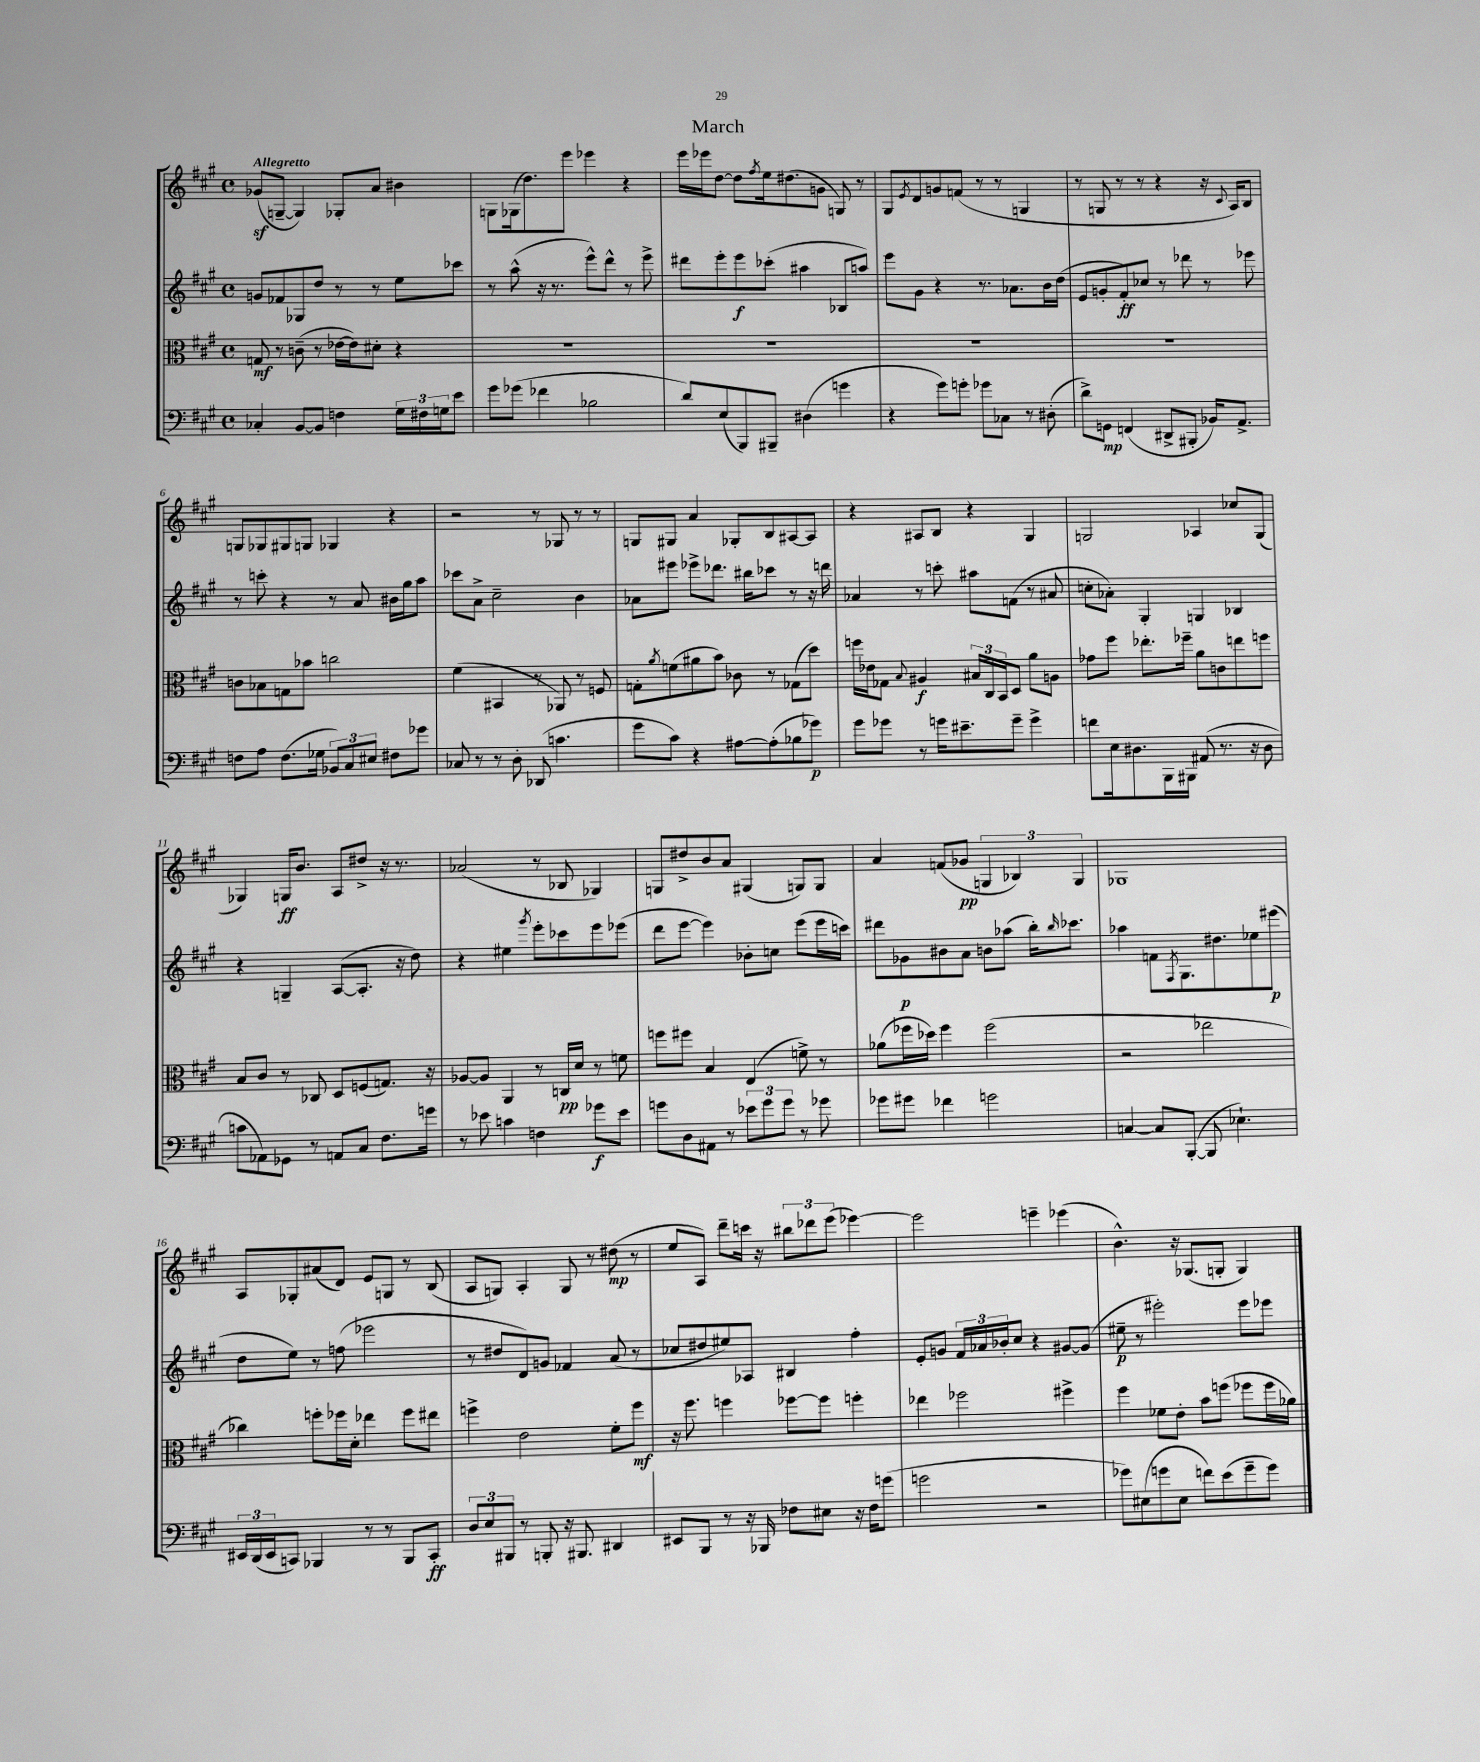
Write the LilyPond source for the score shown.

\header { title = "March" }
<<
\new StaffGroup <<
\new Staff = "s0" {
    \clef treble \key a \major \defaultTimeSignature \time 4/4 \tempo "Allegretto"
    ges'8\sf( g8~-- g4) ges8-. a'8 bis'4 |
    g8 ges16( d''8.) e'''8 ees'''4 r4 |
    e'''16 ees'''16 d''8~ d''8 \acciaccatura { fis''8 } e''16 dis''8.( g'8 g8) r8 |
    gis8 \acciaccatura { e'8 } d'8 g'8 f'8( r8 r8 g4 |
    r8 g8 r8 r8 r4 r16 \appoggiatura { cis'8 } a16) b8 |
    g8 ges8 gis8 g8 ges4 r4 |
    r2 r8 ges8 r8 r8 |
    g8 gis8 a'4 ges8-. b8 ais8~ ais8 |
    r4 ais8 b8 r4 gis4 |
    g2 aes4 ces''8 g8( |
    ges4) g16\ff b'8. a8 dis''8-> r16 r8. |
    aes'2( r8 bes8 ges4) |
    g8 dis''8-> b'8 a'8 gis4( g8) g8 |
    a'4 f'8( ges'8\pp \tuplet 3/2 { g4 bes4) g4 } |
    ges1 |
    a8 ges8-. ais'8( d'8) e'8 g8 r8 b8( |
    a8 g8) a4-. g8 r8 dis''8\mp( r8 |
    e''8 a8) d'''8-- c'''16 r16 \tuplet 3/2 { bis''8 des'''8 e'''8( } ees'''4~) |
    ees'''2 e'''4-- ees'''4( |
    b'4.-^) r16 ges8.( g8-. g4) \bar "|." |
}
\new Staff = "s1" {
    \clef treble \key a \major \defaultTimeSignature \time 4/4
    g'8 fes'8 ges8 d''8 r8 r8 e''8 ces'''8 |
    r8 a''8-^( r16 r8. e'''8-^) d'''8-^ r8 e'''8-> |
    dis'''8 e'''8-. e'''8\f ces'''8-.( ais''4 bes8 a''8) |
    e'''8 gis'8 r4 r8. aes'8. b'16 d''16( |
    e'8 g'8-. fis'8-.\ff) ces''8 r8 des'''8 r8 ees'''8 |
    r8 c'''8-. r4 r8 a'8 bis'16 gis''16 a''8 |
    ces'''8 a'8-> cis''2-- b'4 |
    aes'8 eis'''8 ees'''8-> des'''8. bis''16 ces'''8 r8 r16 d'''16 |
    aes'4 r8 c'''8-. ais''8 f'8( r8 ais'8 |
    c''8-. aes'8-.) gis4-. g4 bes4 |
    r4 g4-- a8~( a8.-. r16 d''8) |
    r4 eis''4 \acciaccatura { gis'''8 } e'''8-. ces'''8 e'''8 ees'''8( |
    d'''8 e'''8~ e'''4) bes'8-. c''8 e'''8( e'''16 c'''16) |
    dis'''8 ges'8\p bis'8 a'8 b'8 aes''8( b''16-.) \grace { b''16 } ces'''8. |
    aes''4 f'8 \acciaccatura { fis8 } gis8. dis''8. ees''8 eis'''8\p( |
    d''8 e''8) r8 f''8( ees'''2 |
    r8 dis''8 d'8) g'8 fes'4 a'8( r8 |
    ces''8 dis''8 eis''8) aes8 bis4 fis''4-. |
    e'8-. g'8 \tuplet 3/2 { fis'16 aes'16 bes'16-. } cis''8 r4 gis'8~ gis'8( |
    eis''8--\p r8 eis'''2-.) eis'''8 ees'''8 \bar "|." |
}
\new Staff = "s2" {
    \clef alto \key a \major \defaultTimeSignature \time 4/4
    g8\mf r8 c'8--( r8 ees'16~ ees'16) dis'8-. r4 |
    R1 |
    R1 |
    R1 |
    R1 |
    c'8 bes8 g8 bes'8 c''2 |
    fis'4( bis,4 r8 aes,8) r8 f8 |
    g8-. \acciaccatura { a'8 } f'8( ais'8 b'8) ces'8 r8 ges8( d''8) |
    f''16 ees'16 ges8 \appoggiatura { b8 } ais4\f \tuplet 3/2 { bis16 cis16 b,16 } d8 a'8 a8 |
    ges'8 fis''8 ees''8.-. fes''16-- a'8 c'8 e''8 f''8 |
    b8 cis'8 r8 ces8 d8 f8( g8.) r16 |
    aes8~ aes8 a,4 r8 c16\pp d'16 r8 f'8 |
    f''8 fis''8 b4 e4( f'8->) r8 |
    aes'8( fes''16 des''16) fes''4 fes''2( |
    r2 ees''2 |
    ces''4) f''8-. fes''16 d'16-. ees''4 fes''8 eis''8 |
    f''4-> e'2 fis'8-. f''8\mf |
    r16 fis''8. f''4 fes''8~ fes''8 f''4-. |
    ees''4 fes''2 fis''4-> |
    fis''4 fes'8 e'8-. b'8 f''8( fes''8 fes''16 aes'16) \bar "|." |
}
\new Staff = "s3" {
    \clef bass \key a \major \defaultTimeSignature \time 4/4
    ces4-. b,8~ b,8 f4 \tuplet 3/2 { gis16 fis16 g16 } e'8 |
    gis'8 ges'8( fes'4 bes2 |
    d'8) e8( b,,8) bis,,8-- dis4( g'4 |
    r4 gis'8) g'8-. ges'8 ces8 r8 dis8-.( |
    d'8->) g,8\mp f,4( dis,8-> bis,,8-. bes,16) a,8.-> |
    f8 a8 f8.( ges16 \tuplet 3/2 { bes,8) cis8 eis8 } fis8 ges'8 |
    ces8 r8 r8 d8-. des,8( c'4. |
    gis'8 cis'8) r4 ais8~ ais8-.( bes8 ges'8\p) |
    gis'8 ges'8 r8 g'16 eis'8.-- g'8-- g'4-> |
    f'8 e16 dis8. b,,16 bis,,16 ais,8( r8. r16 dis8 |
    c'8 aes,8) ges,8 r8 a,8 cis8 fis8. g'16 |
    r8 ees'8 c'4 f4 ges'8\f ees'8 |
    g'8 d8 ais,8 r8 \tuplet 3/2 { ees'8 g'8 g'8 } r8 ges'8 |
    ges'8 gis'8 fes'4 g'2 |
    c4~ c8 b,,8~-.( b,,8 ees4.-!) |
    \tuplet 3/2 { eis,16 d,16( eis,16 } c,8) bes,,4 r8 r8 bes,,8 c,8-.\ff |
    \tuplet 3/2 { d8 e8 bis,,8 } r8 b,,8-. r16 bis,,8. dis,4 |
    eis,8 b,,8 r8 r16 bes,,16 fes8 eis8 r16 fes16 g'8( |
    g'2 r2 |
    ges'8) eis8( g'8 eis8 f'8) e'8( g'8-- g'8) \bar "|." |
}
>>
>>
